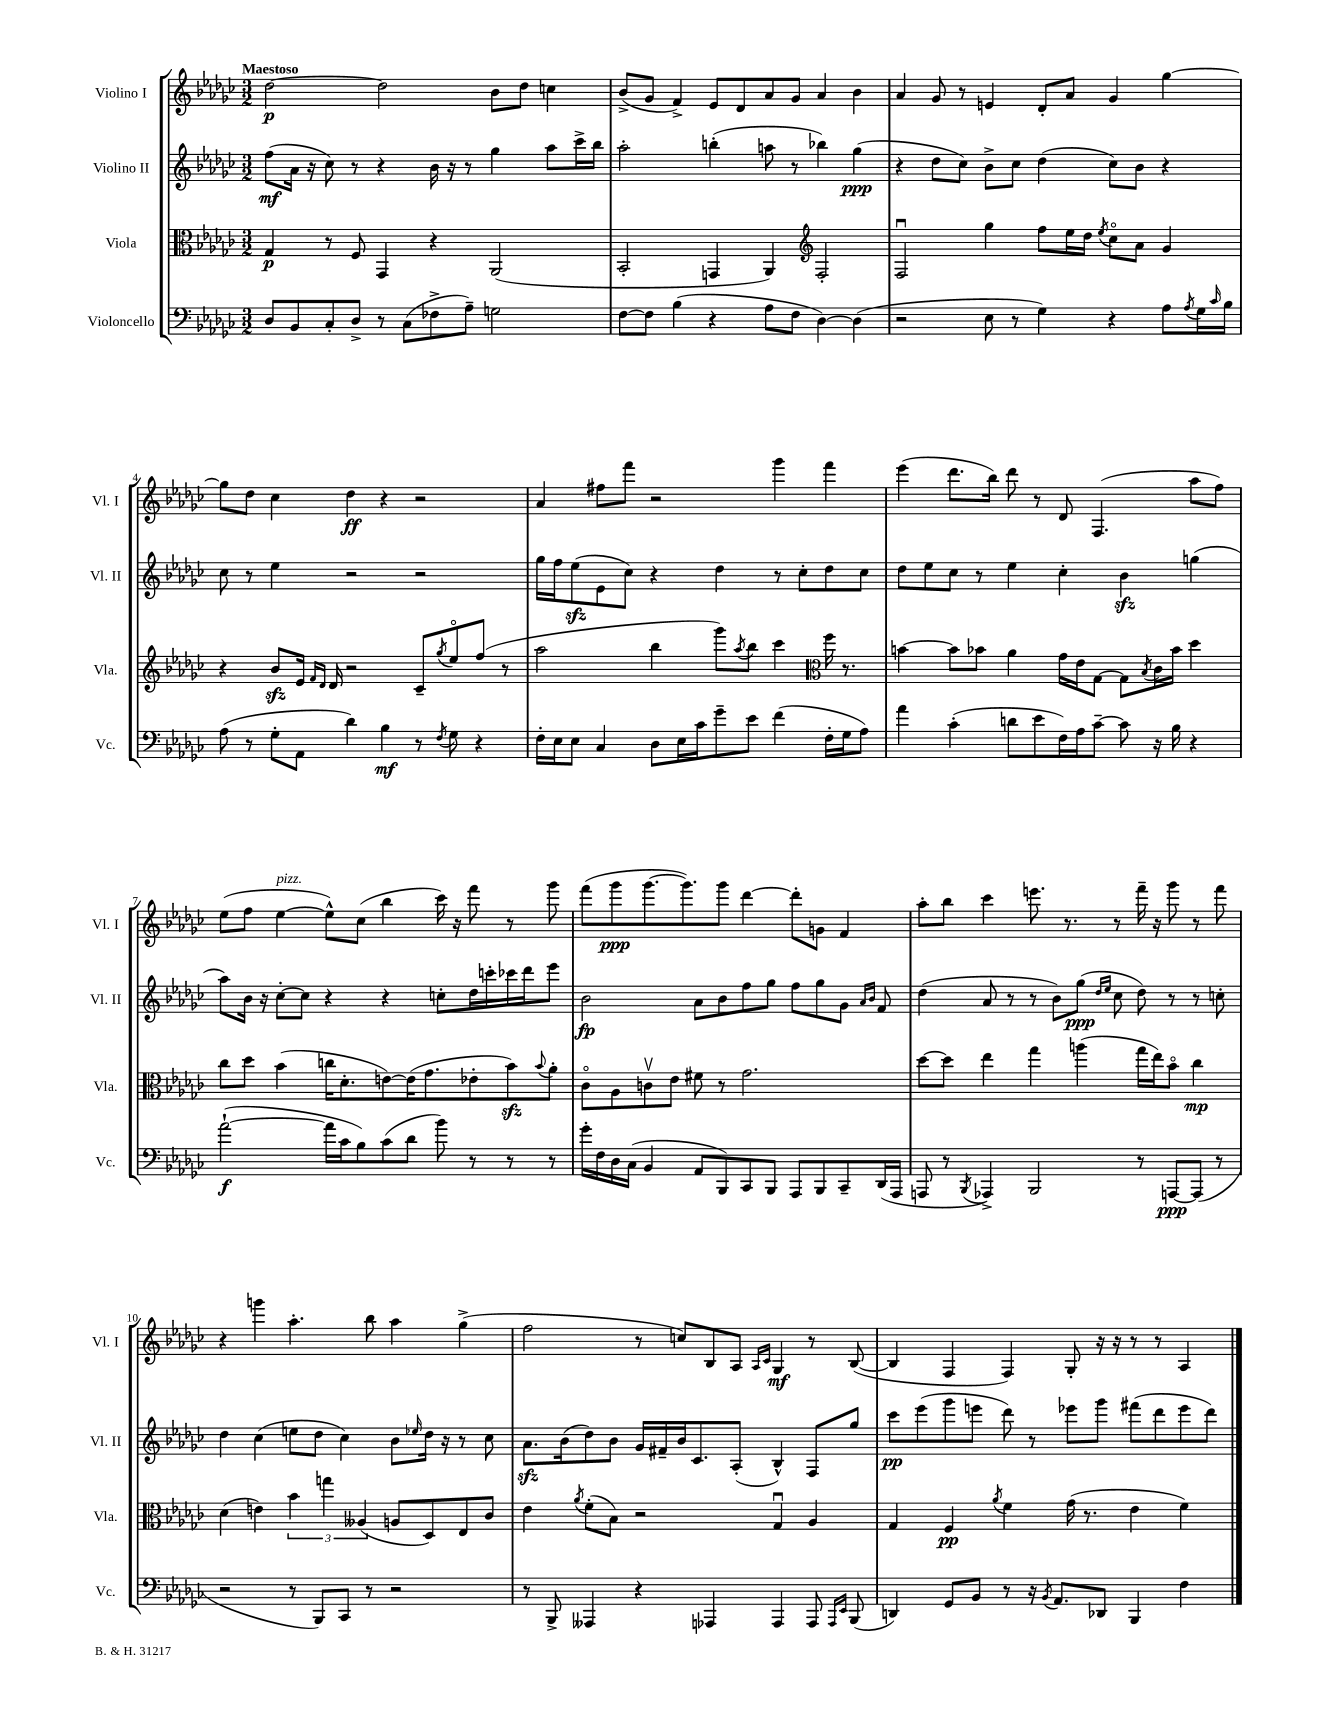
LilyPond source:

<<
\new StaffGroup <<
\new Staff = "s0" \with { instrumentName = "Violino I" shortInstrumentName = "Vl. I" } {
    \clef treble \key ges \major \numericTimeSignature \time 3/2 \tempo "Maestoso"
    des''2~\p des''2 bes'8 des''8 c''4 |
    bes'8->( ges'8 f'4->) ees'8 des'8 aes'8 ges'8 aes'4 bes'4 |
    aes'4 ges'8 r8 e'4 des'8-. aes'8 ges'4 ges''4~ |
    ges''8 des''8 ces''4 des''4\ff r4 r2 |
    aes'4 fis''8 f'''8 r2 ges'''4 f'''4 |
    ees'''4( des'''8. bes''16) des'''8 r8 des'8 f4.( aes''8 f''8) |
    ees''8( f''8 ees''4~^\markup { \italic "pizz." } ees''8-^) ces''8( bes''4 ces'''16) r16 f'''8 r8 ges'''8 |
    f'''8( ges'''8\ppp ges'''8.~ ges'''8.) ges'''8 des'''4~ des'''8-. g'8 f'4 |
    aes''8-. bes''8 ces'''4 e'''8. r8. r8 f'''16-- r16 ges'''8 r8 f'''8 |
    r4 g'''4 aes''4.-. bes''8 aes''4 ges''4->( |
    f''2 r8 c''8) bes8 aes8 \grace { aes16 ces'16 } ges4\mf r8 bes8~( |
    bes4 f4 f4) ges8-. r16 r16 r8 r8 aes4 \bar "|." |
}
\new Staff = "s1" \with { instrumentName = "Violino II" shortInstrumentName = "Vl. II" } {
    \clef treble \key ges \major \numericTimeSignature \time 3/2
    f''8\mf( aes'16 r16 ces''8) r8 r4 bes'16 r16 r8 ges''4 aes''8 ces'''16-> bes''16 |
    aes''2-. b''4-.( a''8 r8 bes''4) ges''4\ppp( |
    r4 des''8 ces''8) bes'8-> ces''8 des''4( ces''8) bes'8 r4 |
    ces''8 r8 ees''4 r2 r2 |
    ges''16 f''16 ees''8\sfz( ees'8 ces''8) r4 des''4 r8 ces''8-. des''8 ces''8 |
    des''8 ees''8 ces''8 r8 ees''4 ces''4-. bes'4\sfz g''4( |
    aes''8) bes'16 r16 ces''8~-. ces''8 r4 r4 c''8-. des''16 c'''16-. ces'''16 des'''16 ees'''8 |
    bes'2\fp aes'8 bes'8 f''8 ges''8 f''8 ges''8 ges'8 \grace { aes'16 bes'16 } f'8 |
    des''4( aes'8 r8 r8 bes'8) ges''8\ppp( \grace { des''16 ees''16 } ces''8 des''8) r8 r8 c''8-. |
    des''4 ces''4( e''8 des''8 ces''4) bes'8 \grace { ees''16 } des''16 r16 r8 ces''8 |
    aes'8.\sfz bes'16( des''8) bes'8 ges'16 fis'16-- bes'16 ces'8. aes8-.( bes4-^) f8 ges''8 |
    ces'''8\pp ees'''8( ges'''8 e'''8 des'''8) r8 ees'''8 ges'''8 fis'''8( des'''8 ees'''8 des'''8) \bar "|." |
}
\new Staff = "s2" \with { instrumentName = "Viola" shortInstrumentName = "Vla." } {
    \clef alto \key ges \major \numericTimeSignature \time 3/2
    ges4\p r8 f8 ges,4 r4 aes,2( |
    bes,2-. g,4 aes,4) \clef treble f2-. |
    f2\downbow ges''4 f''8 ees''16 des''16 \acciaccatura { ees''8 } ces''8\flageolet aes'8 ges'4 |
    r4 bes'8\sfz ees'16 \grace { f'16 des'16 } des'16 r2 ces'8-- \acciaccatura { ges''8 } ees''8\flageolet f''8( r8 |
    aes''2 bes''4 ges'''8) \acciaccatura { aes''8 } bes''8 ces'''4 \clef alto f''16 r8. |
    b'4~ b'8 bes'8 aes'4 ges'16 ees'16 ges8~ ges8 \acciaccatura { bes8 } ces'16 bes'16 des''4 |
    ces''8 des''8 bes'4( c''16 des'8.-. e'8~) e'16( ges'8. ees'8-. bes'8\sfz) \appoggiatura { bes'8 } aes'8-. |
    ces'8\flageolet aes8 c'8\upbow ees'8 fis'8 r8 ges'2. |
    des''8~ des''8 ees''4 ges''4 a''4( ges''16 ees''16) bes'8\flageolet ces''4\mp |
    des'4( e'4) \tuplet 3/2 { bes'4 g''4 aeses4( } a8 des8) ees8 ces'8 |
    ees'4 \acciaccatura { aes'8 } f'8-.( bes8) r2 ges4\downbow aes4 |
    ges4 f4\pp \acciaccatura { aes'8 } f'4 ges'16( r8. ees'4 f'4) \bar "|." |
}
\new Staff = "s3" \with { instrumentName = "Violoncello" shortInstrumentName = "Vc." } {
    \clef bass \key ges \major \numericTimeSignature \time 3/2
    des8 bes,8 ces8-. des8-> r8 ces8( fes8-> aes8--) g2 |
    f8~ f8 bes4( r4 aes8 f8 des4~) des4( |
    r2 ees8 r8 ges4) r4 aes8 \acciaccatura { aes8 } ges16 \grace { ces'16 } bes16 |
    aes8( r8 ges8-. aes,8 des'4) bes4\mf r8 \acciaccatura { f8 } ges8 r4 |
    f16-. ees16 ees8 ces4 des8 ees16 ces'16 ges'8-- ees'8 f'4( f16-. ges16 aes8) |
    aes'4 ces'4-.( d'8 ees'8 f16) aes16 ces'8~-- ces'8 r16 bes16 r4 |
    aes'2~-!\f( aes'16 ces'16 bes8) ces'8( des'8 bes'8) r8 r8 r8 |
    ges'16-. f16 des16 ces16( bes,4 aes,8 bes,,8) ces,8 bes,,8 aes,,8 bes,,8 ces,8-- des,16( aes,,16 |
    a,,8 r8 \acciaccatura { bes,,8 } aes,,4->) bes,,2 r8 a,,8~\ppp a,,8( r8 |
    r2 r8 bes,,8) ces,8 r8 r2 |
    r8 bes,,8-> aeses,,4 r4 aes,,4 aes,,4 aes,,8 \grace { aes,,16 ees,16 } bes,,8( |
    d,4) ges,8 bes,8 r8 r16 \acciaccatura { bes,8 } aes,8. des,8 bes,,4 f4 \bar "|." |
}
>>
>>
